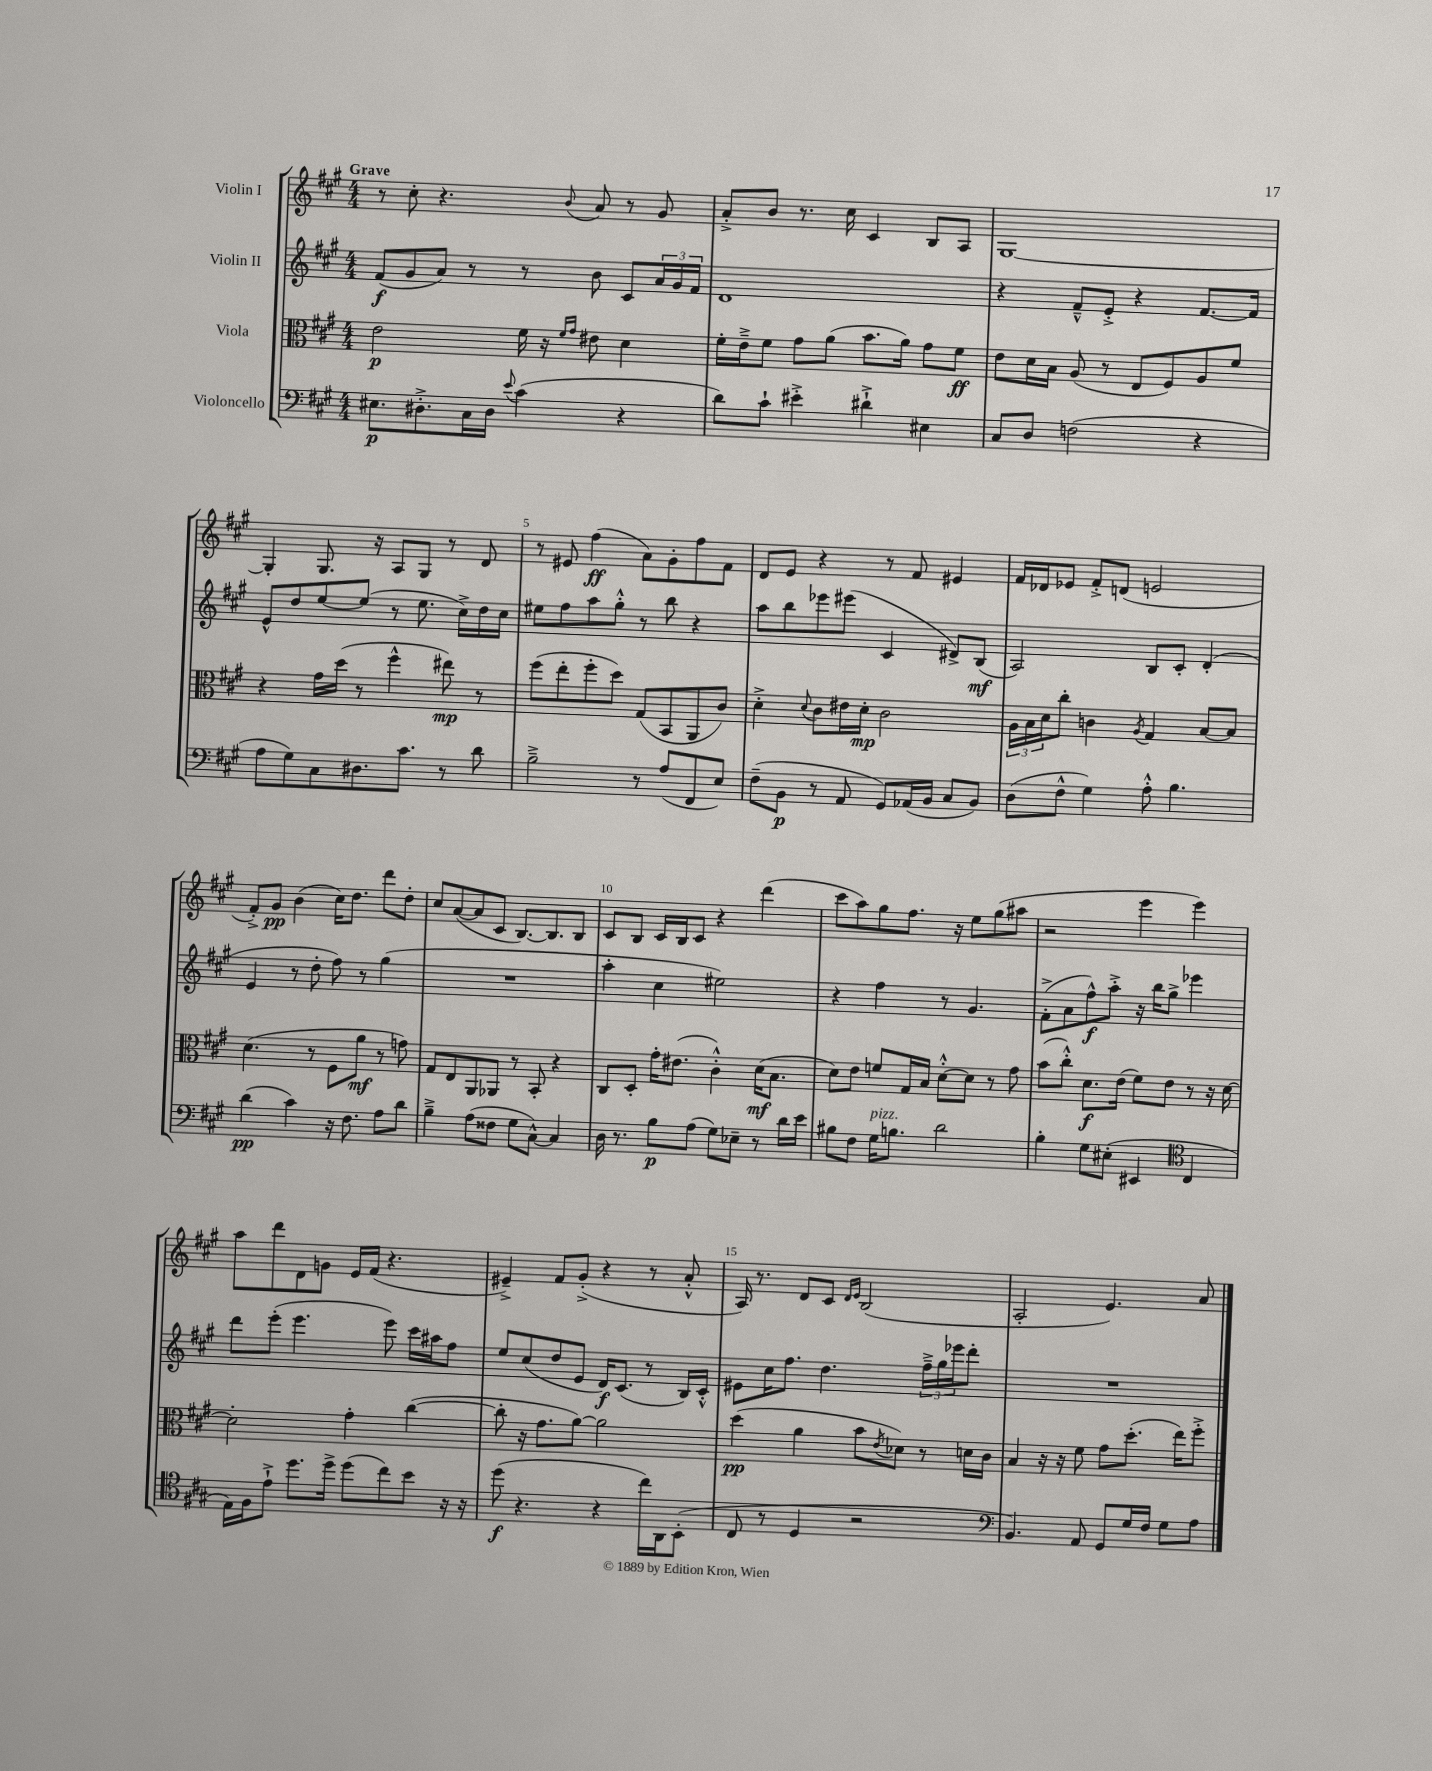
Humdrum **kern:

**kern	**dynam	**kern	**dynam	**kern	**dynam	**kern	**dynam
*part4	*part4	*part3	*part3	*part2	*part2	*part1	*part1
*staff4	*staff4	*staff3	*staff3	*staff2	*staff2	*staff1	*staff1
*I"Violoncello	*	*I"Viola	*	*I"Violin II	*	*I"Violin I	*
*clefF4	*	*clefC3	*	*clefG2	*	*clefG2	*
*k[f#c#g#]	*	*k[f#c#g#]	*	*k[f#c#g#]	*	*k[f#c#g#]	*
*M4/4	*	*M4/4	*	*M4/4	*	*M4/4	*
=1	=1	=1	=1	=1	=1	=1	=1
!	!	!	!	!	!	!LO:TX:a:B:t=Grave	!
8.E#X\L	p	2e\	p	(8f#/L	f	8r	.
.	.	.	.	8g#/	.	8cc#'\	.
8.D#X'^\	.	.	.	.	.	.	.
.	.	.	.	8a/J)	.	4.r	.
16C#\L	.	.	.	8r	.	.	.
16D#\JJ	.	.	.	.	.	.	.
8qqe/	.	.	.	.	.	.	.
(4c#\	.	16f#\	.	8r	.	.	.
.	.	16r	.	.	.	.	.
.	.	16qqf#/LL	.	.	.	.	.
.	.	16qqg#/JJ	.	.	.	8qqb/	.
.	.	8e#X\	.	8b\	.	8a/	.
4r	.	4d\	.	8c#/L	.	8r	.
.	.	.	.	24a/L	.	8g#/	.
.	.	.	.	24g#/	.	.	.
.	.	.	.	24f#/JJ	.	.	.
=2	=2	=2	=2	=2	=2	=2	=2
8d\L)	.	16f#'\LL	.	1d	.	8a'^/L	.
.	.	16e~^\J	.	.	.	.	.
8c#`\J	.	8f#\J	.	.	.	8b/J	.
4e#X'^\	.	8g#\L	.	.	.	8.r	.
.	.	(8a\J	.	.	.	.	.
.	.	.	.	.	.	16cc#\	.
4d#X`^\	.	8.b\L	.	.	.	4c#/	.
.	.	16a\Jk)	.	.	.	.	.
4E#X\	.	8g#\L	.	.	.	8B/L	.
.	.	8f#\J	ff	.	.	8A/J	.
=3	=3	=3	=3	=3	=3	=3	=3
8C#/L	.	8e\L	.	4r	.	[1G#	.
8D/J	.	16d\L	.	.	.	.	.
.	.	16B\JJ	.	.	.	.	.
(2Fn\	.	(8A/	.	8f#~^^/L	.	.	.
.	.	8r	.	8e'^/J	.	.	.
.	.	8E/L	.	4r	.	.	.
.	.	8F#/)	.	.	.	.	.
4r	.	8A/	.	[8.f#/L	.	.	.
.	.	8f#/J	.	.	.	.	.
.	.	.	.	16f#/Jk]	.	.	.
!!LO:LB:g=z
=4	=4	=4	=4	=4	=4	=4	=4
8A\L	.	4r	.	8e^^/L	.	4G#'/]	.
8G#\)	.	.	.	8dd/	.	.	.
8C#\	.	16g#\LL	.	[8ee/	.	8.G#/	.
.	.	(16dd\JJ	.	.	.	.	.
8.D#X\	.	8r	.	(8ee/J]	.	.	.
.	.	.	.	.	.	16r	.
.	.	4ff#^^\	.	8r	.	8A/L	.
8.c#\J	.	.	.	.	.	.	.
.	.	.	.	8.ee\	.	8G#/J	.
8r	.	8ee#X\)	mp	.	.	8r	.
.	.	.	.	16cc#^\LL)	.	.	.
8d\	.	8r	.	16dd\	.	8d/	.
.	.	.	.	16cc#\JJ	.	.	.
=5	=5	=5	=5	=5	=5	=5	=5
2B~^\	.	(8ff#\L	.	8ee#X\L	.	8r	.
.	.	8ee'\	.	8ff#\	.	8e#X/	.
.	.	8ff#'\	.	8aa\	.	(4ff#\	ff
.	.	8dd\J)	.	8gg#'^^\J	.	.	.
8r	.	(8G#/L	.	8r	.	8a\L)	.
(8A/L	.	8BB/	.	8bb\	.	8g#'\	.
8FF#/	.	8AA/	.	4r	.	8ff#\	.
8E/J)	.	8c#/J)	.	.	.	8f#\J	.
=6	=6	=6	=6	=6	=6	=6	=6
(8F#~\L	.	4d'^\	.	8aa\L	.	8d/L	.
8BB\J	p	.	.	8bb\	.	8e/J	.
.	.	8qqd/	.	.	.	.	.
8r	.	8c#\L	.	8eee-X\	.	4r	.
8AA/	.	16e#X\L	.	(8eee#X\J	.	.	.
.	.	16d'\JJ	mp	.	.	.	.
8GG#/L)	.	2c#\	.	4c#/	.	8r	.
(16AA-X/L	.	.	.	.	.	8f#/	.
16BB/JJ	.	.	.	.	.	.	.
8C#/L	.	.	.	8d#X^/L)	.	4e#X/	.
8BB/J)	.	.	.	(8B/J	mf	.	.
=7	=7	=7	=7	=7	=7	=7	=7
(8D\L	.	24A\LL	.	2A/)	.	16f#/LL	.
.	.	24B\	.	.	.	.	.
.	.	.	.	.	.	16d-X/J	.
.	.	24d\J	.	.	.	.	.
8F#^^\J	.	8cc#'\J	.	.	.	8e-X/J	.
4G#\)	.	4cn\	.	.	.	8f#'^/L	.
.	.	.	.	.	.	(8dn/J	.
.	.	8qA/	.	.	.	.	.
8A'^^\	.	4G#/	.	8B/L	.	2en/	.
4.B\	.	.	.	8c#'/J	.	.	.
.	.	[8B/L	.	(4d'/	.	.	.
.	.	8B/J]	.	.	.	.	.
!!LO:LB:g=z
=8	=8	=8	=8	=8	=8	=8	=8
(4d\	pp	(4.d\	.	4e/	.	8f#'^/L)	.
.	.	.	.	.	.	8g#/J	pp
4c#\)	.	.	.	8r	.	(4b\	.
.	.	8r	.	8dd'\	.	.	.
16r	.	8F#\L	.	8ff#\)	.	16cc#\KL)	.
8.F#\	.	.	.	.	.	8.dd\J	.
.	.	8a\J	mf	8r	.	.	.
8A\L	.	8r	.	(4gg#\	.	8ddd\L	.
8d\J	.	8gn\)	.	.	.	8dd'\J	.
=9	=9	=9	=9	=9	=9	=9	=9
4B~^\	.	8G#/L	.	1r	.	8cc#/L	.
.	.	8E/	.	.	.	([8a/	.
(8A\L	.	8AA/	.	.	.	8a/]	.
8F##X\J	.	8AA-X/J	.	.	.	8c#/J	.
8G#\L	.	8r	.	.	.	[8.B/L)	.
[8C#^^\J)	.	8BB'/	.	.	.	.	.
.	.	.	.	.	.	8.B/]	.
4C#/]	.	4r	.	.	.	.	.
.	.	.	.	.	.	8B/J	.
=10	=10	=10	=10	=10	=10	=10	=10
16D\	.	8C#/L	.	4aa'\	.	8c#/L	.
8.r	.	.	.	.	.	.	.
.	.	8D'/J	.	.	.	8B/J	.
8B\L	p	16g#'\KL	.	4cc#\	.	16c#/LL	.
.	.	(8.e#X\J	.	.	.	16B/J	.
(8A\J	.	.	.	.	.	8c#/J	.
8G#\L)	.	4c#'^^\)	.	2ee#X\)	.	4r	.
8E-X~\J	.	.	.	.	.	.	.
8r	.	(16d\KL	mf	.	.	(4ddd\	.
.	.	8.B\J	.	.	.	.	.
16d\LL	.	.	.	.	.	.	.
16e\JJ	.	.	.	.	.	.	.
=11	=11	=11	=11	=11	=11	=11	=11
8B#X\L	.	8d\L)	.	4r	.	8ccc#\L	.
8F#\J	.	8e\J	.	.	.	8aa\)	.
!LO:TX:a:i:t=pizz.	!	!	!	!	!	!	!
16G#\KL	.	8fn/L	.	4ff#\	.	8gg#\	.
8.Bn\J	.	.	.	.	.	.	.
.	.	16G#/L	.	.	.	8.ff#\J	.
.	.	16B/JJ	.	.	.	.	.
2d\	.	[8d'^^\L	.	8r	.	.	.
.	.	.	.	.	.	16r	.
.	.	8d\J]	.	4.g#/	.	8ee\L	.
.	.	8r	.	.	.	(8gg#\	.
.	.	8g#\	.	.	.	8aa#X\J	.
=12	=12	=12	=12	=12	=12	=12	=12
4B'\	.	(8b\L	.	(8f#'^\L	.	2r	.
.	.	8cc#'^^\J)	.	8a\	.	.	.
8G#\L	.	8.d\L	f	8ff#^^\)	f	.	.
(8E#X'\J	.	.	.	8aa'^\J	.	.	.
.	.	(16e\Jk	.	.	.	.	.
4EE#X/	.	8f#\L)	.	16r	.	4eee\	.
.	.	.	.	16bb\KL	.	.	.
.	.	8e\J	.	8gg#^\J	.	.	.
*clefC4	*	*	*	*	*	*	*
4C#/	.	8r	.	4eee-X\	.	4eee\)	.
.	.	16r	.	.	.	.	.
.	.	[16d\	.	.	.	.	.
!!LO:LB:g=z
=13	=13	=13	=13	=13	=13	=13	=13
16E\LL)	.	2d'\]	.	8ddd\L	.	8aa\L	.
16F#\J	.	.	.	.	.	.	.
8e`^\J	.	.	.	(8eee'\J	.	8ddd\	.
8.dd\L	.	.	.	4.eee\	.	8d\	.
.	.	.	.	.	.	8gn\J	.
16dd^\Jk	.	.	.	.	.	.	.
(8dd\L	.	4g#'\	.	.	.	16e/LL	.
.	.	.	.	.	.	(16f#/JJ	.
8cc#\)	.	.	.	8eee\)	.	4.r	.
8b\J	.	([4cc#\	.	16ccc#\LL	.	.	.
.	.	.	.	16aa#X\J	.	.	.
16r	.	.	.	8ff#\J	.	.	.
16r	.	.	.	.	.	.	.
=14	=14	=14	=14	=14	=14	=14	=14
(8dd\	f	8cc#'\]	.	8ee/L	.	4e#X~^/)	.
4.r	.	16r	.	(8cc#/	.	.	.
.	.	8.g#\L	.	.	.	.	.
.	.	.	.	8dd/	.	8f#/L	.
.	.	[8a\J)	.	8e/J	.	(8g#'^/J	.
4r	.	2a\]	.	16d/KL)	f	4r	.
.	.	.	.	(8.c#/J	.	.	.
16cc#\LL)	.	.	.	8r	.	8r	.
16AA\J	.	.	.	.	.	.	.
(8BB'\J	.	.	.	16B/LL)	.	8a'^^/	.
.	.	.	.	16c#'^^/JJ	.	.	.
=15	=15	=15	=15	=15	=15	=15	=15
8C#/	.	(4dd\	pp	8e#X\L	.	16A/)	.
.	.	.	.	.	.	8.r	.
8r	.	.	.	16cc#\K	.	.	.
.	.	.	.	8.ff#\J	.	.	.
4D/	.	4a\	.	.	.	8d/L	.
.	.	.	.	4.dd\	.	8c#/J	.
.	.	.	.	.	.	16qqd/LL	.
.	.	.	.	.	.	16qqe/JJ	.
2r	.	8b\L	.	.	.	(2B/	.
.	.	8qe/	.	.	.	.	.
.	.	8d-X\J)	.	.	.	.	.
.	.	8r	.	24ff#~^\LL	.	.	.
.	.	.	.	24gg#\	.	.	.
.	.	.	.	24eee-X\J	.	.	.
.	.	16dn\LL	.	8ddd'\J	.	.	.
.	.	16c#\JJ	.	.	.	.	.
=16	=16	=16	=16	=16	=16	=16	=16
*clefF4	*	*	*	*	*	*	*
4.BB/)	.	4B/	.	1r	.	2A'/	.
.	.	16r	.	.	.	.	.
.	.	16r	.	.	.	.	.
8AA/	.	8f#\	.	.	.	.	.
8GG#/L	.	8g#\L	.	.	.	4.e/)	.
16G#/L	.	(8.dd'\J	.	.	.	.	.
16F#/JJ	.	.	.	.	.	.	.
8G#\L	.	.	.	.	.	.	.
.	.	16ee\KL)	.	.	.	.	.
8A\J	.	8ff#'^\J	.	.	.	8a/	.
==	==	==	==	==	==	==	==
*-	*-	*-	*-	*-	*-	*-	*-
